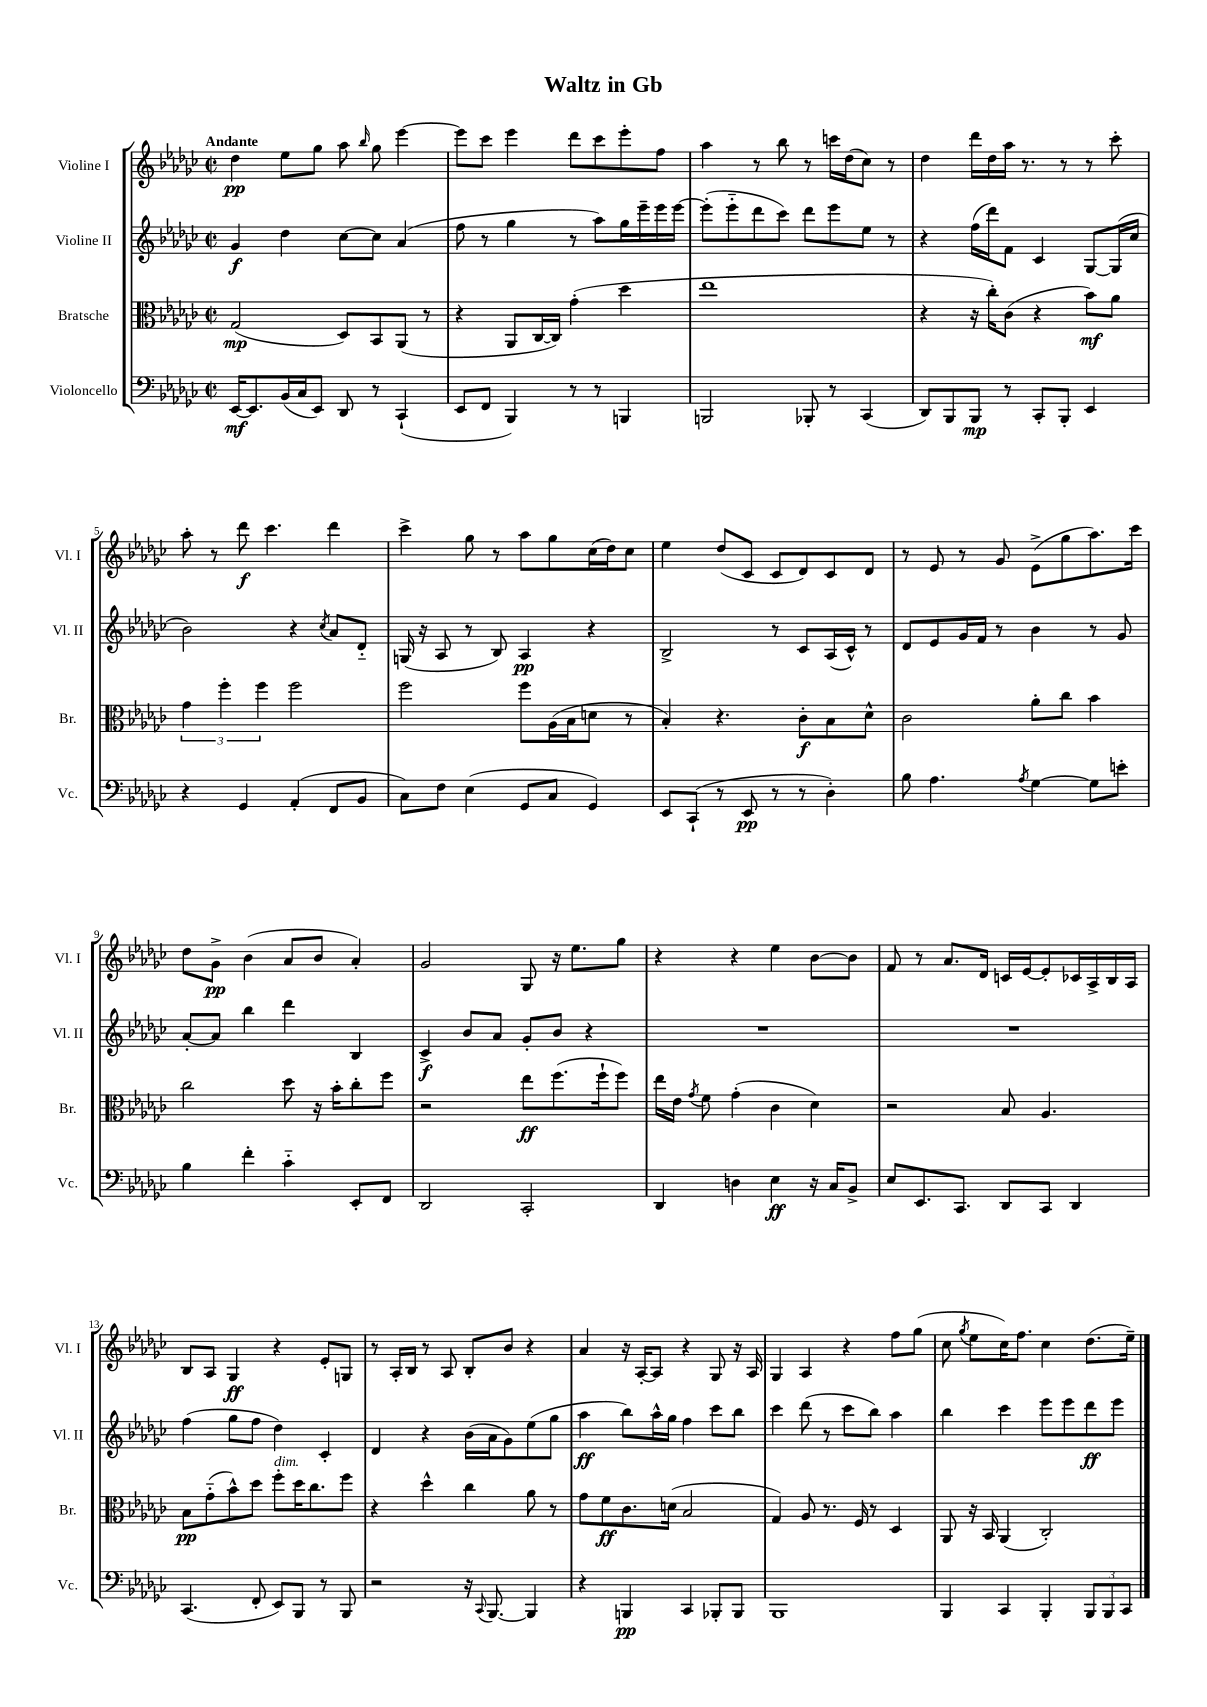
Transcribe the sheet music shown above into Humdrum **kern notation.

**kern	**kern	**kern	**kern
*staff4	*staff3	*staff2	*staff1
*clefF4	*clefC3	*clefG2	*clefG2
*k[b-e-a-d-g-c-]	*k[b-e-a-d-g-c-]	*k[b-e-a-d-g-c-]	*k[b-e-a-d-g-c-]
*M2/2	*M2/2	*M2/2	*M2/2
*met(c|)	*met(c|)	*met(c|)	*met(c|)
[16EE-	(2G-	4g-	4dd-
8.EE-]	.	.	.
(16BB-	.	4dd-	8ee-
16C-	.	.	.
8EE-)	.	.	8gg-
8DD-	8D-)	[8cc-	8aa-
.	.	.	16qqbb-
8r	8BB-	8cc-]	8gg-
(4CC-`	(8AA-	(4a-	[4eee-
.	8r	.	.
=	=	=	=
8EE-	4r	8ff	8eee-]
8FF	.	8r	8ccc-
4BBB-)	8AA-	4gg-	4eee-
.	[16C-	.	.
.	16C-])	.	.
8r	(4g-'	8r	8ddd-
8r	.	8aa-)	8ccc-
4BBB	4dd-	16gg-	8eee-'
.	.	16eee-~	.
.	.	16eee-	8ff
.	.	[16eee-	.
=	=	=	=
2BBB	1ee-	(8eee-']	4aa-
.	.	8eee-'~	.
.	.	8ddd-	8r
.	.	8ccc-)	8bb-
8BBB-'	.	8ddd-	8r
8r	.	8eee-	16ccc
.	.	.	(16dd-
(4CC-	.	8ee-	8cc-)
.	.	8r	8r
=	=	=	=
8DD-)	4r	4r	4dd-
8BBB-	.	.	.
8BBB-	16r	(16ff	16ddd-
.	16cc-')	16ddd-)	16dd-
8r	(8c-	8f	16aa-
.	.	.	8.r
8CC-'	4r	4c-	.
8BBB-'	.	.	8r
4EE-	8b-)	[8G-	8r
.	8a-	(16G-]	8ccc-'
.	.	16cc-	.
=	=	=	=
4r	6g-	2b-)	8aa-'
.	.	.	8r
.	6ff'	.	.
4GG-	.	.	8ddd-
.	6ff	.	.
.	.	.	4.ccc-
(4AA-'	2ff	4r	.
.	.	8qcc-	.
8FF	.	8a-	4ddd-
8BB-	.	8d-'~	.
=	=	=	=
8C-)	2ff	(16G	4ccc-^
.	.	16r	.
8F	.	8A-	.
(4E-	.	8r	8gg-
.	.	8B-)	8r
8GG-	8ff	4A-	8aa-
8C-	(16A-	.	8gg-
.	16B-	.	.
4GG-)	8d	4r	(16cc-
.	.	.	16dd-)
.	8r	.	8cc-
=	=	=	=
8EE-	4B-')	2B-^	4ee-
(8CC-`	.	.	.
8r	4.r	.	(8dd-
8EE-	.	.	8c-
8r	.	8r	8c-
8r	8c-'	8c-	8d-)
4D-')	8B-	(16A-	8c-
.	.	16c-^^)	.
.	8d-^^	8r	8d-
=	=	=	=
8B-	2c-	8d-	8r
4.A-	.	8e-	8e-
.	.	16g-	8r
.	.	16f	.
.	.	8r	8g-
8qA-	.	.	.
[4G-	8a-'	4b-	(8e-^
.	8cc-	.	8gg-
8G-]	4b-	8r	8.aa-)
8e'	.	8g-	.
.	.	.	16ccc-
=	=	=	=
4B-	2cc-	[8a-'	8dd-
.	.	8a-]	8g-^
4f'	.	4bb-	(4b-
4c-'~	8dd-	4ddd-	8a-
.	16r	.	8b-
.	16b-'	.	.
8EE-'	8cc-'	4B-	4a-')
8FF	8ff	.	.
=	=	=	=
2DD-	2r	4c-^	2g-
.	.	8b-	.
.	.	8a-	.
2CC-'	8ee-	8g-'	8G-
.	(8.ff	8b-	16r
.	.	.	8.ee-
.	.	4r	.
.	16ff`	.	.
.	8ff)	.	8gg-
=	=	=	=
4DD-	16ee-	1r	4r
.	16e-	.	.
.	8qg-	.	.
.	8f	.	.
4D	(4g-'	.	4r
4E-	4c-	.	4ee-
16r	4d-)	.	[8b-
16C-	.	.	.
8BB-^	.	.	8b-]
=	=	=	=
8E-	2r	1r	8f
8.EE-	.	.	8r
.	.	.	8.a-
8.CC-	.	.	.
.	.	.	16d-
8DD-	8B-	.	16c
.	.	.	[16e-
8CC-	4.A-	.	8e-']
4DD-	.	.	16c-
.	.	.	16A-^
.	.	.	16B-
.	.	.	16A-
=	=	=	=
(4.CC-	8B-	(4ff	8B-
.	(8g-'~	.	8A-
.	8b-^^)	8gg-	4G-
8FF'	8dd-	8ff	.
8EE-)	8ff'	4dd-)	4r
8BBB-	16dd-	.	.
.	8.cc-	.	.
8r	.	4c-'	8e-'
8BBB-	8ff	.	8G
=	=	=	=
2r	4r	4d-	8r
.	.	.	16A-'
.	.	.	16B-
.	4dd-^^	4r	8r
.	.	.	8A-
16r	4cc-	(16b-	8B-'
8qqCC-	.	.	.
[8.BBB-	.	16a-	.
.	.	8g-)	8b-
4BBB-]	8a-	(8ee-	4r
.	8r	8gg-	.
=	=	=	=
4r	8g-	4aa-	4a-
.	8f	.	.
4BBB	8.c-	8bb-)	16r
.	.	.	[16A-'
.	.	16aa-^^	8A-]
.	(16d	16gg-	.
4CC-	2B-	4ff	4r
8BBB-'	.	8ccc-	8G-
8BBB-	.	8bb-	16r
.	.	.	16A-
=	=	=	=
1BBB-	4G-)	4ccc-	4G-
.	8A-	(8ddd-	4A-
.	8.r	8r	.
.	.	8ccc-	4r
.	16F	.	.
.	8r	8bb-)	.
.	4D-	4aa-	8ff
.	.	.	(8gg-
=	=	=	=
4BBB-	8AA-	4bb-	8cc-
.	.	.	8qgg-
.	16r	.	8ee-
.	16BB-	.	.
4CC-	(4AA-	4ccc-	16cc-)
.	.	.	8.ff
4BBB-'	2C-')	8eee-	4cc-
.	.	8eee-	.
12BBB-	.	8ddd-	(8.dd-
12BBB-	.	.	.
.	.	8eee-	.
12CC-	.	.	.
.	.	.	16ee-~)
==	==	==	==
*-	*-	*-	*-
